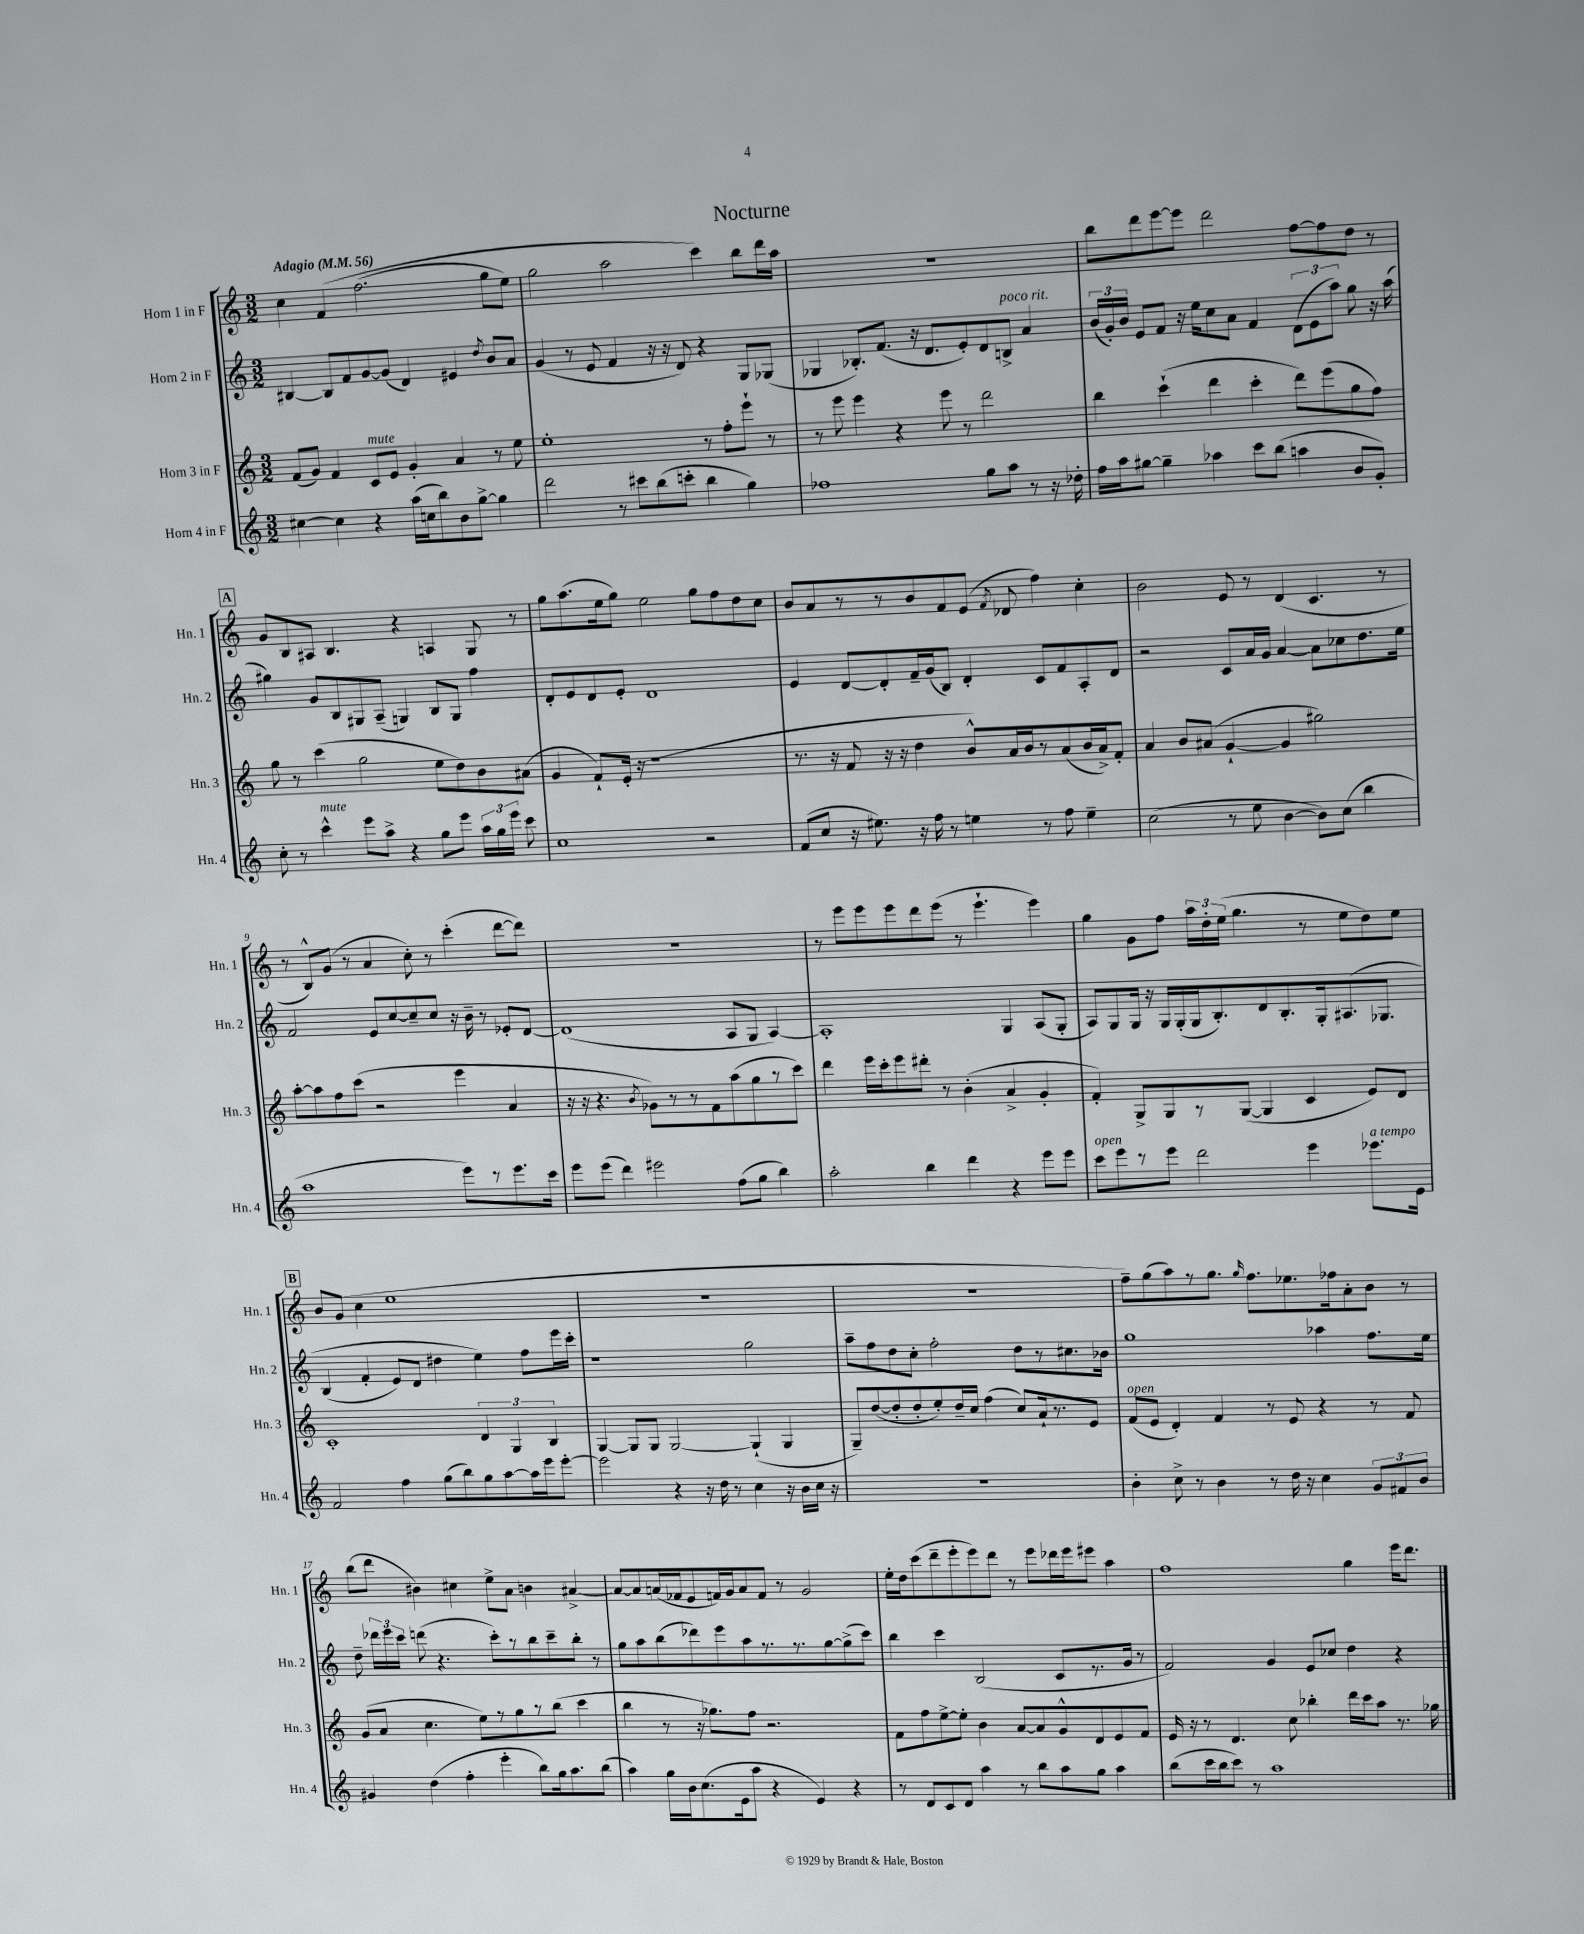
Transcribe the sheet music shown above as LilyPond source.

\header { title = "Nocturne" }
<<
\new StaffGroup <<
\new Staff = "s0" \with { instrumentName = "Horn 1 in F" shortInstrumentName = "Hn. 1" } {
    \clef treble \key c \major \numericTimeSignature \time 3/2 \tempo "Adagio" 4 = 56
    \autoBeamOff c''4 f'4\( f''2.( g''8[ e''8]) |
    g''2 a''2 c'''4\) b''8[ d'''16 a''16] |
    R1. |
    b''8[ d'''8 e'''8~ e'''8] d'''2 f''8[~ f''8 d''8] r8 |
    \mark \markup { \box "A" } g'8[ b8 ais8] b4. r4 a4 g8 r8 |
    g''8[ a''8.( e''16 g''8]) e''2 g''8[ f''8 d''8 c''8] |
    b'8[ a'8 r8 r8 b'8 f'8 e'8]( \acciaccatura { f'8 } des'8 f''4) c''4-. |
    b'2 e'8 r8 d'4( c'4. r8 |
    r8 b8[-^) g'8]( r8 a'4 c''8-.) r8 c'''4-.( d'''8[~ d'''8]) |
    R1. |
    r8 e'''8[ e'''8 e'''8 d'''8 e'''8]( r8 e'''4.-! e'''4) |
    g''4 g'8[ f''8] \tuplet 3/2 { a''16[ d''16-. e''16]( } g''4. r8 e''8[ d''8) e''8] |
    \mark \markup { \box "B" } b'8[ g'8]( c''4 e''1 |
    R1. |
    R1. |
    f''8[--) g''8( a''8) r8 g''8.] \grace { g''16 } f''8.[ ees''8. fes''16 a'8-. b'8] r8 |
    b''8[( d'''8] bis'4) cis''4 e''8[-> a'8] b'4 ais'4~-> |
    ais'8[~ ais'8 a'16( fes'16 e'8 f'16) g'16 a'8 f'8] r8 g'2 |
    e''16[-. d''16 c'''8( d'''8-- e'''8-. e'''8) d'''8] r8 e'''8[ des'''16 e'''16 eis'''8] a''4 |
    f''1 g''4 e'''16[ d'''8.] \bar "|." |
}
\new Staff = "s1" \with { instrumentName = "Horn 2 in F" shortInstrumentName = "Hn. 2" } {
    \clef treble \key c \major \numericTimeSignature \time 3/2
    \autoBeamOff bis4~ bis8[ f'8 g'8~ g'8]( d'4) eis'4 \acciaccatura { d''8 } b'8[ a'8] |
    g'4( r8 e'8 f'4 r16 r16 d'8) r4 g8[ ges8]( |
    ges4 bes8.[-.) f'8.]( r16 d'8.[ e'8-.) d'8 b8]->^\markup { \italic "poco rit." } a'4 |
    \tuplet 3/2 { b'16[( g'16-.) b'16] } e'8[ f'8] r16 e''16[ c''8 a'8] f'4 \tuplet 3/2 { d'8[( e'8 a''8]) } g''8 r16 a''16( |
    \mark \markup { \box "A" } gis''4) g'8[ b8 gis8 a8]--( g4) b8[ g8] f''4 |
    d'8[-. e'8 d'8 e'8]-. d'1 |
    e'4 d'8[~ d'8-. f'16-- g'16( b8]) d'4-. c'8[ f'8 a8-. d'8] |
    r2 c'8[ a'16 g'16] a'4~ a'8[ ces''8 d''8. e''16] |
    f'2 e'8[ c''8~ c''8-- c''8] r16 b'16-- r8 ees'8[-. d'8]~ |
    d'1( a8[ g8] a4~) |
    a1-. g4 a8[( g8]-. |
    a8[) g8 g16] r16 g16[ g16-.( g16 b8.-.) d'8 b8.-. g16-. ais8.\( ges8.] |
    \mark \markup { \box "B" } b4( f'4-. e'8[) d'8] dis''4 e''4\) f''8[ e'''16 c'''16]-. |
    r1 g''2 |
    a''8[-- f''8 d''8 c''8]-. f''2-. d''8[ r8 cis''8. bes'16] |
    g''1 aes''4 f''8.[ e''16] |
    d''8-- \tuplet 3/2 { des'''16[ e'''16 c'''16] } d'''8( r4. c'''8[-.) r8 b''8 c'''8-- b''8]-. r8 |
    g''8[ a''8 b''8( des'''8) e'''8 a''8 r8. r8. g''8~ g''8->( c'''8]) |
    b''4 c'''4 b2( c'8[ r8. g'16] r8 |
    f'2) g'4 e'8[ ces''8] d''4 r4 \bar "|." |
}
\new Staff = "s2" \with { instrumentName = "Horn 3 in F" shortInstrumentName = "Hn. 3" } {
    \clef treble \key c \major \numericTimeSignature \time 3/2
    \autoBeamOff f'8[( g'8]) f'4 c'8[^\markup { \italic "mute" } e'8] g'4-. a'4 r8 e''8 |
    e''1-. r8 f''8[-. e'''8]-! r8 |
    r8 e'''8 e'''4 r4 e'''8 r8 d'''2 |
    b''4 c'''4-!( d'''4 c'''4-. d'''8[) e'''8( g''8 f''8]) |
    \mark \markup { \box "A" } g''8 r8 c'''4( g''2 e''8[ d''8) b'8 ais'8]( |
    g'4 f'8[-!) e'16]-.( r16 r1 |
    r8. r16 f'8 r16 r16 d''4 b'8[-^) a'16 b'16 r8 a'8( b'16 a'16->) f'8]-. |
    a'4 b'8[ ais'8]( g'4~-! g'4 gis''2) |
    a''8[~-. a''8 f''8 c'''8]( r2 e'''4 a'4 |
    r16 r16 r4. \acciaccatura { b'8 } ges'8[) r8 r8 f'8 a''8( g''8 r8 c'''8]) |
    d'''4 e'''16[ c'''16-. e'''8 dis'''8]-. r8 b'4-.( a'4-> g'4-. |
    f'4-.) g8[-> g8 r8 g8]~( g4 c'4 e'8[) d'8] |
    \mark \markup { \box "B" } c'1-. \tuplet 3/2 { d'4 g4 b4 } |
    g4~ g8[ g8] g2~ g4-!( g4 |
    g8[--) d''8~( d''8-. d''8-. e''8-.) d''16-- c''16] f''4( c''8[) a'16-! r8. e'8] |
    f'8[^\markup { \italic "open" }( e'8] d'4-.) f'4 r8 e'8 r4 r8 f'8 |
    g'8[( a'8] c''4. e''8[) r8 g''8 r8 b''8]( c'''4 |
    b''4 r8 r16 ges''8.[) f''8] r2. |
    f'8[ f''8 e''8~-> e''8]-. b'4 a'8[~ a'8 g'8-^ d'8 e'8 f'8] |
    e'16 r16 r8 d'4. c''8 bes''4-. d'''16[ c'''16 a''8] r8. ges''16 \bar "|." |
}
\new Staff = "s3" \with { instrumentName = "Horn 4 in F" shortInstrumentName = "Hn. 4" } {
    \clef treble \key c \major \numericTimeSignature \time 3/2
    \autoBeamOff cis''4~ cis''4 r4 a''16[( c''16 b''8) b'8 g''8]~-> g''4 |
    d'''2 r8 cis'''8[ b''8( c'''8]-. b''4 g''4) |
    fes''1 g''8[ a''8] r8 r16 des''16-. |
    f''16[ a''16 gis''8]~ gis''4-- aes''4 c'''8[ b''8]( a''4 b'8[ g'8]-.) |
    \mark \markup { \box "A" } c''8-. r8 c'''4-^^\markup { \italic "mute" } e'''8[ a''8]-> r4 g''8[ e'''8] \tuplet 3/2 { a''16[ g''16 e'''16] } c'''8 |
    c''1 r2 |
    f'8[( c''8] r16 eis''8.) r16 f''16 r8 e''4 r8 f''8 e''4-- |
    c''2( r8 e''8 b'4~ b'8[) c''8]( b''4 |
    a''1 e'''8[) r8 e'''8. c'''16] |
    e'''8[ e'''8]( d'''4) eis'''2 f''8[( g''8] b''4) |
    a''2-. b''4 d'''4 r4 e'''8[ e'''8] |
    c'''8[^\markup { \italic "open" } e'''8 r8 e'''8] d'''2 e'''4 ees'''8.[^\markup { \italic "a tempo" } e'16] |
    \mark \markup { \box "B" } f'2 f''4 g''8[( b''8) g''8 a''8~ a''16 e'''16 e'''8]~-. |
    e'''2 r4 r16 d''16 r8 c''4 r16 b'16[ c''16] r16 |
    R1. |
    b'4-. c''8-> r8 b'4 r8 d''16 r16 c''4 \tuplet 3/2 { g'8[ fis'8 b'8] } |
    gis'4 d''4( f''4-. e'''4-. b''8[) g''16 a''8. b''8]( |
    a''4) g''16[ b'16 c''8.( e'16 a''8] r4 e'4) r4 |
    r8 d'8[ c'8 d'8] a''4 r8 b''8[ a''8 g''8] a''4 |
    b''8[( c'''16 b''16 c'''8]) r8 a''1 \bar "|." |
}
>>
>>
